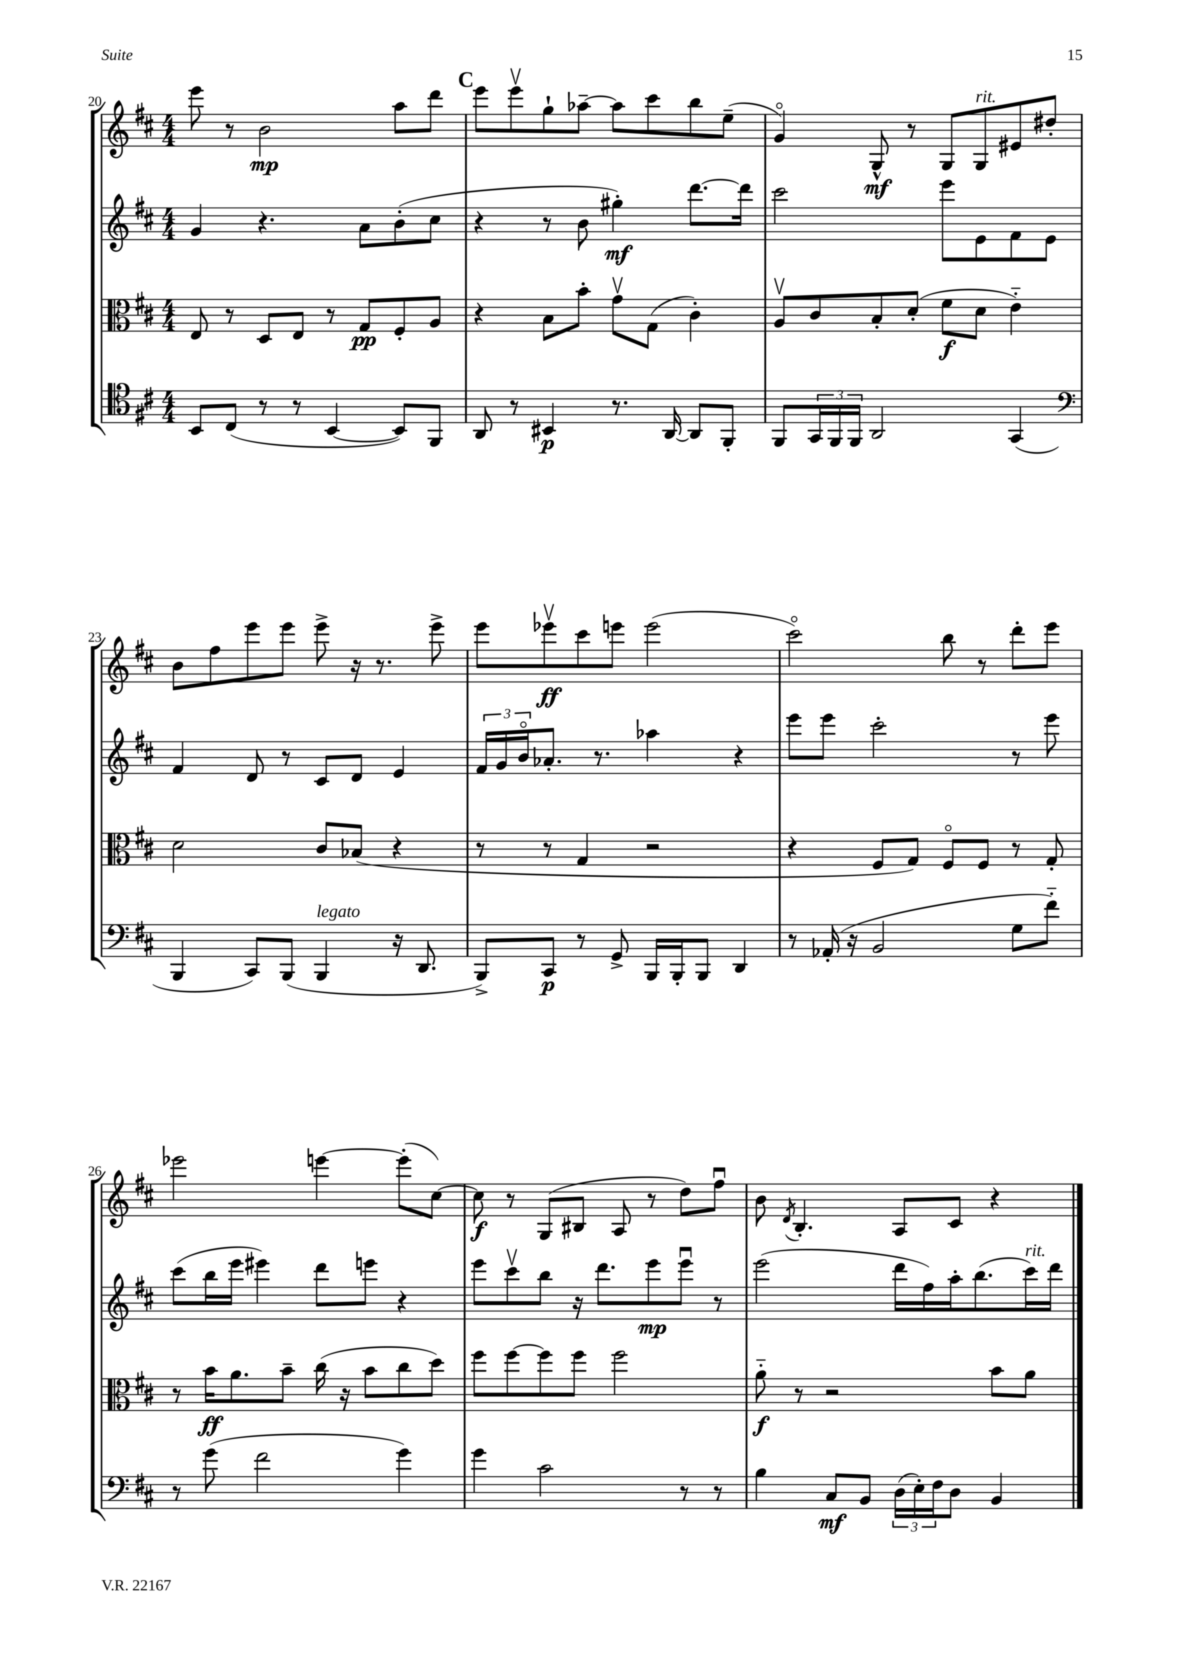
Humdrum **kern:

**kern	**dynam	**kern	**dynam	**kern	**dynam	**kern	**dynam
*part4	*part4	*part3	*part3	*part2	*part2	*part1	*part1
*staff4	*staff4	*staff3	*staff3	*staff2	*staff2	*staff1	*staff1
*clefC4	*	*clefC3	*	*clefG2	*	*clefG2	*
*k[f#c#]	*	*k[f#c#]	*	*k[f#c#]	*	*k[f#c#]	*
*M4/4	*	*M4/4	*	*M4/4	*	*M4/4	*
=20	=20	=20	=20	=20	=20	=20	=20
8BB/L	.	8E/	.	4g/	.	8eee\	.
(8C#/J	.	8r	.	.	.	8r	.
8r	.	8D/L	.	4.r	.	2b\	mp
8r	.	8E/J	.	.	.	.	.
[4BB/	.	8r	.	.	.	.	.
.	.	8G/L	pp	8a\L	.	.	.
8BB/L])	.	8F#'/	.	(8b'\	.	8aa\L	.
8FF#/J	.	8A/J	.	8cc#\J	.	8ddd\J	.
!!LO:REH:place=s1:t=C
=21	=21	=21	=21	=21	=21	=21	=21
8AA/	.	4r	.	4r	.	8eee\L	.
8r	.	.	.	.	.	8eeev\	.
4BB#X/	p	8B\L	.	8r	.	8gg`\	.
.	.	8b'\J	.	8b\	.	[8aa-X~\J	.
8.r	.	8gv\L	.	4gg#X'\)	mf	8aa-\L]	.
.	.	(8G\J	.	.	.	8ccc#\	.
[16AA/	.	.	.	.	.	.	.
8AA/L]	.	4c#'\)	.	[8.ddd\L	.	8bb\	.
8FF#'/J	.	.	.	.	.	(8ee~\J	.
.	.	.	.	16ddd\Jk]	.	.	.
=22	=22	=22	=22	=22	=22	=22	=22
8FF#/L	.	8Av/L	.	2ccc#\	.	4g/)	.
24GG/L	.	8c#/	.	.	.	.	.
24FF#/	.	.	.	.	.	.	.
24FF#/JJ	.	.	.	.	.	.	.
2AA/	.	8B'/	.	.	.	8G^^/	mf
.	.	(8d'/J	.	.	.	8r	.
.	.	8f#\L	f	8eee\L	.	8G/L	.
!	!	!	!	!	!	!LO:TX:a:i:t=rit.	!
.	.	8d\J	.	8e\	.	8G/	.
(4GG/	.	4e\)	.	8f#\	.	8e#X/	.
.	.	.	.	8e\J	.	8dd#X'/J	.
!!LO:LB:g=z
=23	=23	=23	=23	=23	=23	=23	=23
*clefF4	*	*	*	*	*	*	*
4BBB/	.	2d\	.	4f#/	.	8b\L	.
.	.	.	.	.	.	8ff#\	.
8CC#/L)	.	.	.	8d/	.	8eee\	.
(8BBB/J	.	.	.	8r	.	8eee\J	.
!LO:TX:a:i:t=legato	!	!	!	!	!	!	!
4BBB/	.	8c#/L	.	8c#/L	.	8eee^\	.
.	.	(8B-X/J	.	8d/J	.	16r	.
.	.	.	.	.	.	8.r	.
16r	.	4r	.	4e/	.	.	.
8.DD/	.	.	.	.	.	.	.
.	.	.	.	.	.	8eee^\	.
=24	=24	=24	=24	=24	=24	=24	=24
8BBB^/L)	.	8r	.	24f#/LL	.	8eee\L	.
.	.	.	.	24g/	.	.	.
.	.	.	.	24b/J	.	.	.
8CC#/J	p	8r	.	8.a-X'/J	.	8eee-Xv\	ff
8r	.	4G/	.	.	.	8ccc#\	.
.	.	.	.	8.r	.	.	.
8GG^/	.	.	.	.	.	8eeen\J	.
16BBB/LL	.	2r	.	4aa-X\	.	(2eee\	.
16BBB'/J	.	.	.	.	.	.	.
8BBB/J	.	.	.	.	.	.	.
4DD/	.	.	.	4r	.	.	.
=25	=25	=25	=25	=25	=25	=25	=25
8r	.	4r	.	8eee\L	.	2ccc#\)	.
(16AA-X'/	.	.	.	8eee\J	.	.	.
16r	.	.	.	.	.	.	.
2BB/	.	8F#/L	.	2ccc#'\	.	.	.
.	.	8G/J)	.	.	.	.	.
.	.	8F#/L	.	.	.	8bb\	.
.	.	8F#/J	.	.	.	8r	.
8G\L	.	8r	.	8r	.	8ddd'\L	.
8f#\J)	.	8G'/	.	8eee\	.	8eee\J	.
!!LO:LB:g=z
=26	=26	=26	=26	=26	=26	=26	=26
8r	.	8r	.	(8ccc#\L	.	2eee-X\	.
(8g\	.	16b\KL	ff	16bb\L	.	.	.
.	.	8.a\	.	16eee\JJ	.	.	.
2f#\	.	.	.	4eee#X\)	.	.	.
.	.	8b~\J	.	.	.	.	.
.	.	(16cc#\	.	8ddd\L	.	[4eeen\	.
.	.	16r	.	.	.	.	.
.	.	8b\L	.	8eeen\J	.	.	.
4g\)	.	8cc#\	.	4r	.	(8eee'\L]	.
.	.	8dd\J)	.	.	.	[8cc#\J)	.
=27	=27	=27	=27	=27	=27	=27	=27
4g\	.	8ff#\L	.	8eee\L	.	8cc#\]	f
.	.	[8ff#\	.	8ccc#v\	.	8r	.
2c#\	.	8ff#\]	.	8bb\J	.	(8G/L	.
.	.	8ff#\J	.	16r	.	8B#X/J	.
.	.	.	.	8.ddd\L	.	.	.
.	.	2ff#\	.	.	.	8A/	.
.	.	.	.	8eee\	mp	8r	.
8r	.	.	.	8eeeu\J	.	8dd\L)	.
8r	.	.	.	8r	.	8ff#u\J	.
=28	=28	=28	=28	=28	=28	=28	=28
4B\	.	8a\	f	(2eee\	.	8b\	.
.	.	.	.	.	.	8qd/	.
.	.	8r	.	.	.	4.B'/	.
8C#/L	mf	2r	.	.	.	.	.
8BB/J	.	.	.	.	.	.	.
(24D\LL	.	.	.	16ddd\LL	.	8A/L	.
24E'\)	.	.	.	.	.	.	.
.	.	.	.	16ff#\)	.	.	.
24F#\J	.	.	.	.	.	.	.
8D\J	.	.	.	16aa'\J	.	8c#/J	.
.	.	.	.	(8.bb\	.	.	.
4BB/	.	8b\L	.	.	.	4r	.
!	!	!	!	!LO:TX:a:i:t=rit.	!	!	!
.	.	8a\J	.	16ccc#\L)	.	.	.
.	.	.	.	16ddd\JJ	.	.	.
==	==	==	==	==	==	==	==
*-	*-	*-	*-	*-	*-	*-	*-
